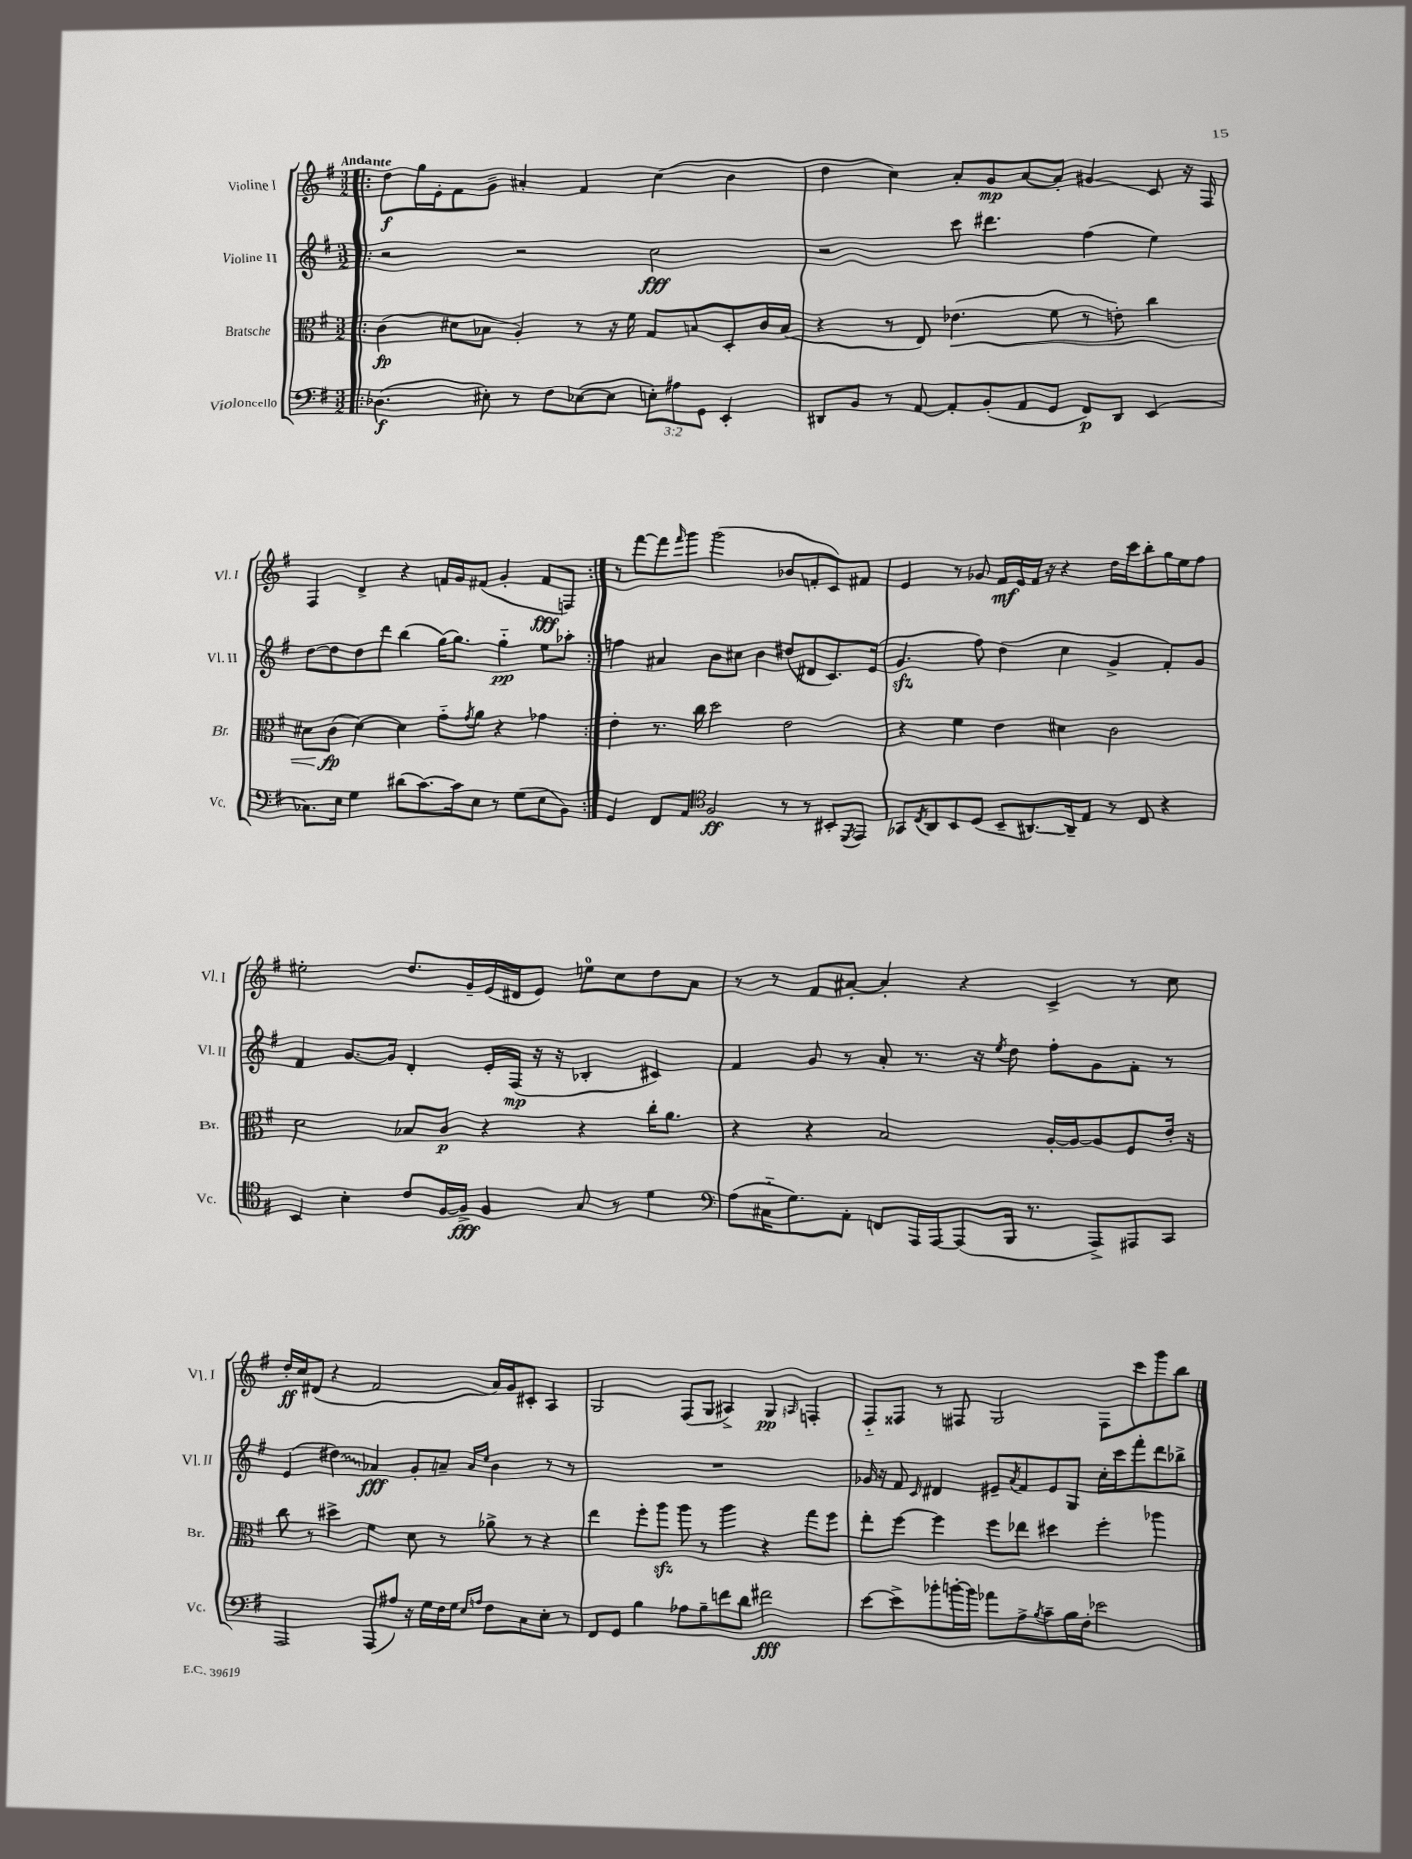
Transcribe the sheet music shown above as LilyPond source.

<<
\new StaffGroup <<
\new Staff = "s0" \with { instrumentName = "Violine I" shortInstrumentName = "Vl. I" } {
    \clef treble \key g \major \numericTimeSignature \time 3/2 \tempo "Andante"
    \repeat volta 2 { \bar ".|:" d''8\f g''16 e'16-. fis'8 g'8-- ais'4-. fis'4 c''4( b'4 |
    d''4 c''4) a'8-. g'8\mp a'8~ a'8-. gis'4\glissando c'8 r16 fis16 |
    fis4 d'4-> r4 f'16 g'16 fis'8( g'4-. fis'8\fff f8) | }
    r8 fis'''8~ fis'''8 \grace { fis'''16 } g'''8 g'''2( bes'8 f'8-. c'8) fis'8 |
    e'4 r8 ges'8 fis'16\mf e'16 fis'16 r16 r4 d''16 c'''16 b''8-. g''16 e''16 fis''8 |
    eis''2-. d''8. g'16-- e'16( dis'16 e'8) e''8-0 c''8 d''8 a'8 |
    r8 r8 fis'8 ais'8~-. ais'4-. r4 c'4-> r8 c''8 |
    d''16-.\ff c''16 dis'8( r4 fis'2 a'16) g'16 cis'8-. a4 |
    g2 fis8( g8 ais4->) g4\pp \grace { a16 } f4-. |
    fis8-_ fisis8 r8 fis8 g2 fis8 c'''8 g'''8 b''8 \bar "|." |
}
\new Staff = "s1" \with { instrumentName = "Violine II" shortInstrumentName = "Vl. II" } {
    \clef treble \key g \major \numericTimeSignature \time 3/2
    \repeat volta 2 { \bar ".|:" r2 r2 c''2\fff |
    r2 c'''8 dis'''4. fis''4( e''4) |
    d''8~ d''8 d''8 d'''8 b''4( g''16~) g''8. g''4-_\pp e''8 aes''8-. | }
    f''4 ais'4 b'8 cis''8 b'4 dis''8( dis'8 c'8.) e'16( |
    g'4.\sfz fis''8) d''4( c''4 g'4-> fis'8-.) g'8 |
    fis'4 g'8.~ g'16 d'4-. e'16-. fis16\mp( r16 r16 bes4-. cis'4) |
    fis'4 g'8 r8 a'8-. r8. r16 \acciaccatura { e''8 } d''8 fis''8-. g'8 fis'8-. r8 |
    e'4( \once \override Glissando.style = #'zigzag dis''4\glissando) aes'4\fff g'8-. a'8-- \grace { a'16 e''16 } b'4 r8 r8 |
    R1. |
    ges'16 r16 fis'8 \grace { c'16 } dis'4 eis'8-- \acciaccatura { a'8 } fis'8 eis'8 g8 c''16-. c'''16 fis'''8-. d'''8 bes''8-> \bar "|." |
}
\new Staff = "s2" \with { instrumentName = "Bratsche" shortInstrumentName = "Br." } {
    \clef alto \key g \major \numericTimeSignature \time 3/2
    \repeat volta 2 { \bar ".|:" c'4\fp( dis'8 bes8 a4-.) r8 r16 fis'16 g8 b8 d8-. c'16 b16( |
    r4 r8 e8) ees'4.\<( fis'8 r8 e'8-.) c''4 |
    dis'8 c'8\fp\!( dis'4~) dis'4 g'8-_ \acciaccatura { g'8 } a'8 r4 ges'4 | }
    e'4-. r8. c''16 d''2 e'2 |
    r4 fis'4 e'4 dis'4 c'2 |
    d'2 bes8 c'8\p r4 r4 c''16-. a'8. |
    r4 r4 b2 a16~-. a16~ a8 fis8 e'16-. r16 |
    c''8 r8 dis''4-> fis'4 d'8 r8 aes'8-> r8 r4 |
    e''4 fis''8-. a''8\sfz a''8 r8 a''4 r4 g''8 fis''8 |
    e''8-. fis''8~ fis''4 fis''8 ees''8 dis''4 fis''4-. aes''4 \bar "|." |
}
\new Staff = "s3" \with { instrumentName = "Violoncello" shortInstrumentName = "Vc." } {
    \clef bass \key g \major \numericTimeSignature \time 3/2 \override Staff.TupletNumber.text = #tuplet-number::calc-fraction-text
    \repeat volta 2 { \bar ".|:" des4.\f( eis8-.) r8 fis8 ees8~( ees8 \tuplet 3/2 { e8-.) ais8 g,8 } e,4-. |
    dis,8 b,8 r8 a,8~ a,8-. b,8-.( a,8 g,8 fis,8\p) dis,8 e,4( |
    ces8.) e16 g4 dis'8( c'8.~) c'16 e8 r8 g8( e8 b,8) | }
    g,4 fis,8 a,8 \clef tenor fis2\ff r8 r8 bis,8-. \acciaccatura { d,8 } e,8 |
    ges,8 \acciaccatura { c8 } a,8 b,8 d8( b,8-- ais,8.~) ais,16-- e8 r8 c8 r4 |
    b,4 b4-. c'8 fis16~ fis16->\fff fis4 g8 r8 d'4 |
    \clef bass a8( cis16-_ g8.) a,8-. f,8 a,,16 a,,16~ a,,8( b,,16 r8. a,,8->) ais,,8 c,8 |
    a,,2 a,,8( ais8) r16 g16 fis16 g16 \grace { e16 a16 } fis8 c8 e8-. r8 |
    fis,8 g,8 b4 aes8 b8-- f'8 d'8 fis'2\fff |
    e'8~ e'8-> bes'8-. b'16~-. b'16 aes'8 a8-> \acciaccatura { b8 } c'8-- b16 fis16-. ees'2 \bar "|." |
}
>>
>>
\layout { \context { \Score \remove "Bar_number_engraver" } }
